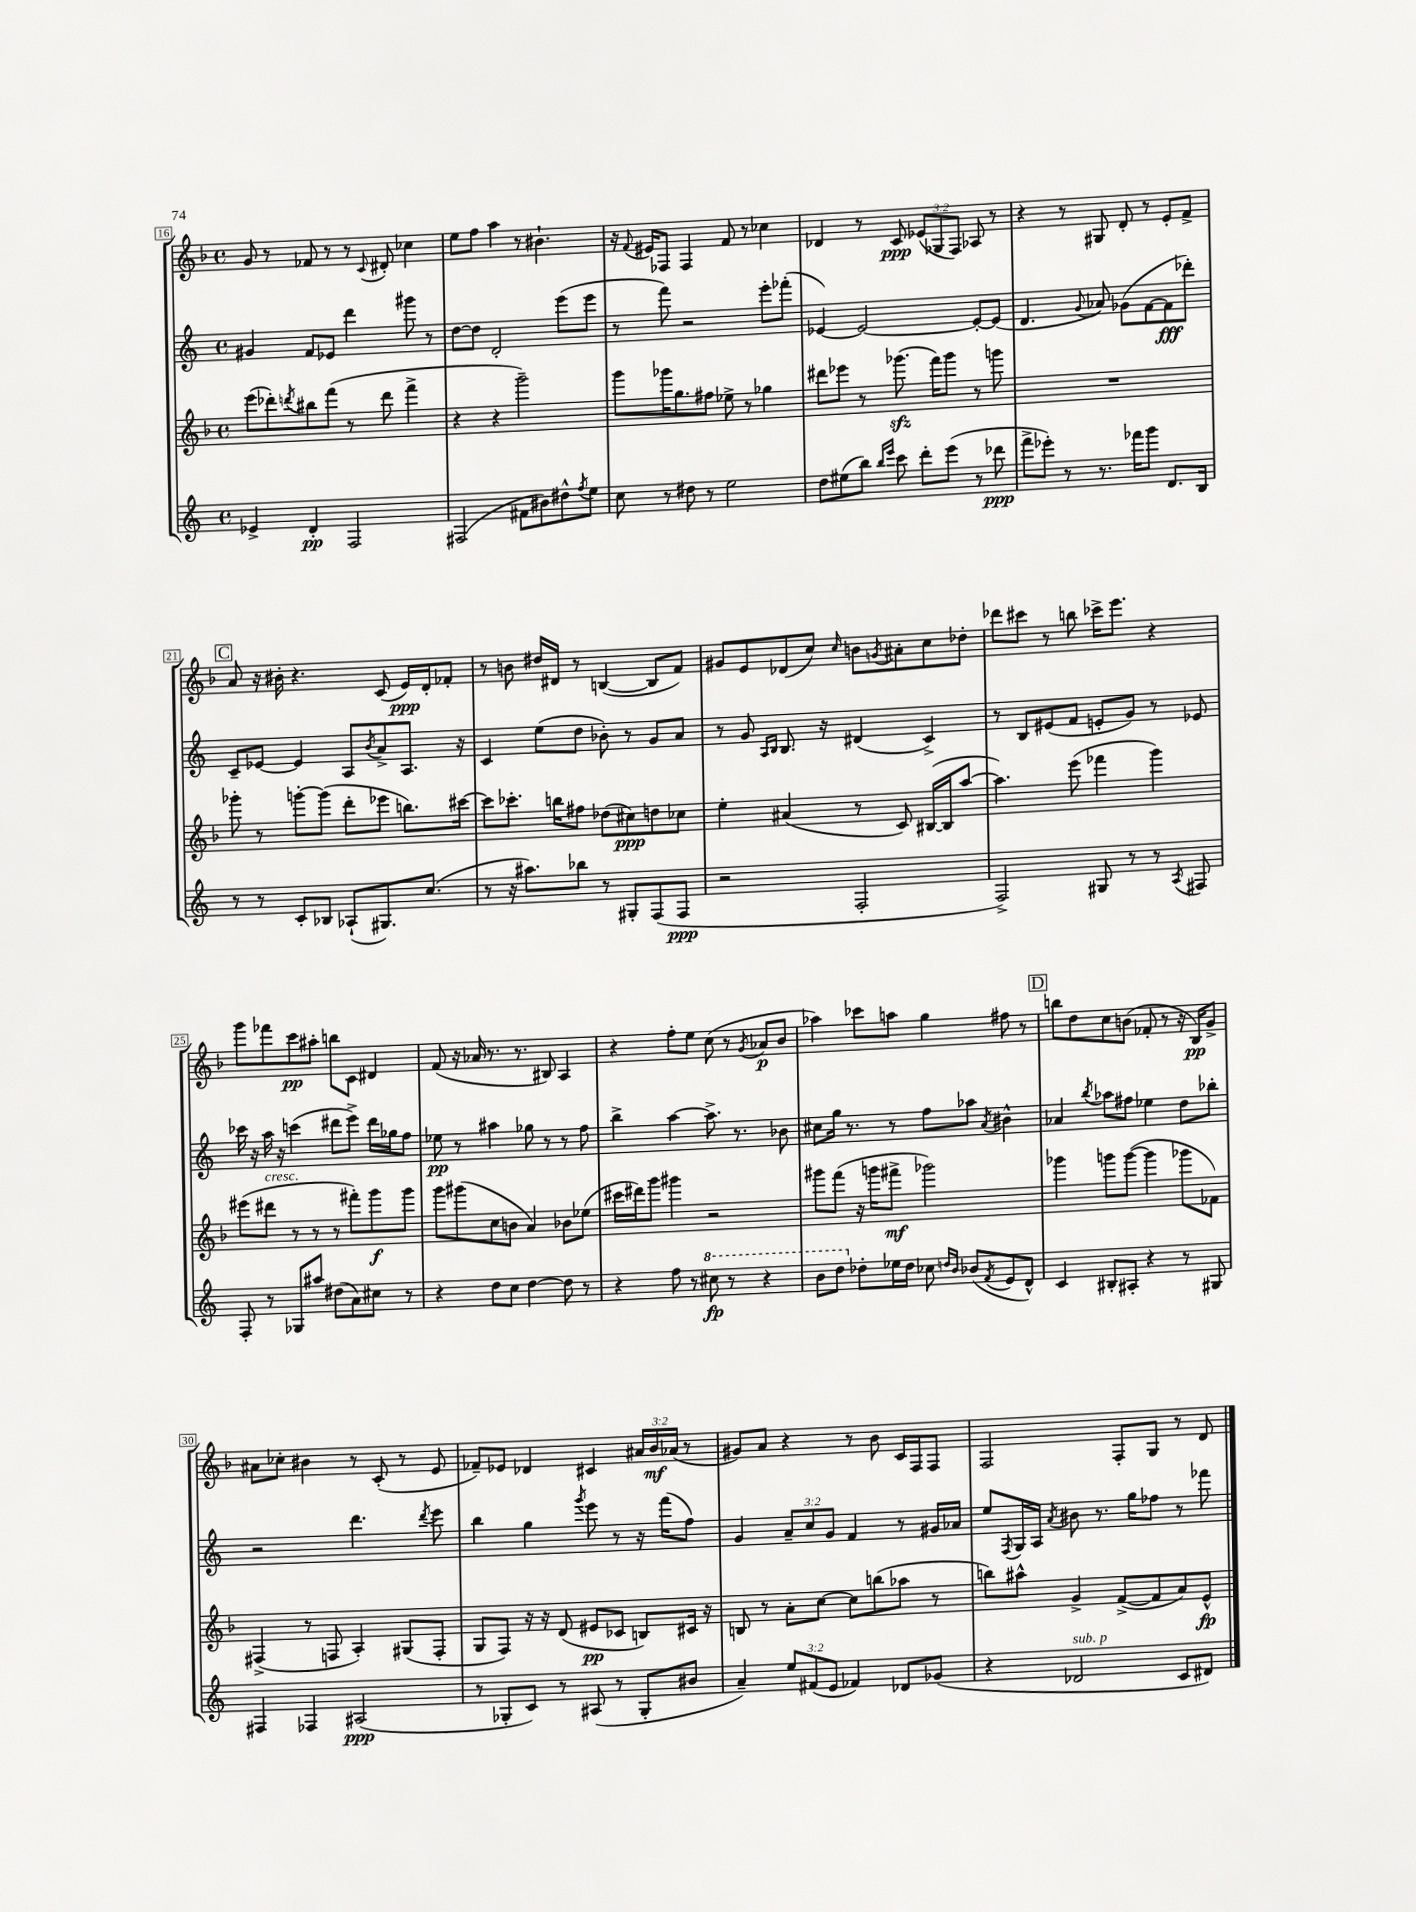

**kern	**kern	**kern	**kern
*staff4	*staff3	*staff2	*staff1
*clefG2	*clefG2	*clefG2	*clefG2
*k[]	*k[b-]	*k[]	*k[b-]
*M4/4	*M4/4	*M4/4	*M4/4
*met(c)	*met(c)	*met(c)	*met(c)
4e-^	(8eee	4g#	8g
.	8ddd-')	.	8r
.	8qddd	.	.
4d'	8bb#	8f	8f-
.	(8fff	8e-	8r
2F	8r	4ddd	8r
.	.	.	8qqc
.	8ddd	.	8d#'
.	4fff^	8ggg#	4cc-
.	.	8r	.
=	=	=	=
(2F#	4r	[8dd	8ee
.	.	8dd]	8ff
.	4r	2d'	4aa
8f#	2ggg~)	.	8r
8b#)	.	.	4.b#`
8dd#^^	.	(8eee	.
8qff	.	.	.
8ee	.	8eee	.
=	=	=	=
8cc	8ggg	8r	16r
.	.	.	8qqf
.	.	.	16e#
8r	16ggg-	8fff)	8F-
.	8.gg	.	.
8dd#	.	2r	4F-
8r	8ff#	.	.
2ee	8ee-^	.	8f
.	8r	.	8r
.	4gg-	8eee'	4cc-
.	.	(8fff-'	.
=	=	=	=
8dd	8ddd#	[4e-)	4d-
(8ee#	8eee-	.	.
8bb)	8r	2e-_	8r
16qqbb	.	.	.
16qqeee	.	.	.
8ccc	(8.ggg-	.	8c
8ddd'	.	.	(12e-
.	16fff)	.	.
.	.	.	12G-
(8eee	8ggg-	.	.
.	.	.	12F)
8r	8r	8e-'_	8A-
8ddd-	8ggg	(8e-]	8r
=	=	=	=
8fff^	1r	4.d	4r
8eee-')	.	.	.
8r	.	.	8r
.	.	8qqg	.
8.r	.	8a-)	8G#
.	.	(8g-	8d'
16fff-	.	.	.
8ggg	.	[8f	8r
8.d	.	8f]	8e'
.	.	8ddd-')	8f^
16B	.	.	.
=	=	=	=
8r	8ggg-'	8c~	8a
8r	8r	[8e-	16r
.	.	.	16b#'
8c'	[8ggg'	4e-]	4.r
8B-	(8ggg]	.	.
(8A-`	8ddd'	8A	.
.	.	8qb	.
8.G#)	8eee-	8a^	(8c
.	8.bb)	8.A	16e)
(8.cc	.	.	16d'
.	.	.	8f-'
.	[16ccc#	16r	.
=	=	=	=
8r	8ccc#]	4c	8r
16r	8.ccc-'	.	8b
8.aa#)	.	.	.
.	.	(8ee	16dd#
.	16bb	.	16d#
8bb-	8ff#	8dd	8r
8r	(8dd-	8b-')	([4B
8G#'	8cc#)	8r	.
(8F	8dd	8g	8B]
8F	8cc-	8a	8f)
=	=	=	=
2r	4ee'	8r	8g#
.	.	8g	8e
.	.	16qqA	.
.	.	16qqB	.
.	(4a#	8.B	(8d-
.	.	.	8cc)
.	.	16r	.
.	.	.	16qqcc
2F'	8r	(4d#	8b
.	.	.	8qg
.	8c)	.	8a#'
.	([16B#	4c^)	8cc
.	16B#]	.	.
.	[8aa	.	8dd-'
=	=	=	=
2F^)	4.aa])	8r	8ddd-
.	.	8B	8ccc#
.	.	(8e#	8r
.	(8eee	8f	8bb
8G#	4fff-	8e'	16ccc-^
.	.	.	8.eee
8r	.	8g)	.
8r	4ggg)	8r	4r
8qA	.	.	.
8F#	.	8e-	.
=	=	=	=
8F'	(8eee#	16ccc-	8ggg
.	.	16r	.
8r	8ddd#	16aa	8fff-
.	.	16r	.
8G-	8r	(4ccc	8ccc
8aa#	8r	.	8aa#'
(8dd#	8r	8ddd#	8bb
8a)	8fff#')	8eee^)	8c
8cc#	8ggg	16ddd#	4d#
.	.	16gg-	.
8r	8ggg	8ff	.
=	=	=	=
4r	8ggg	8ee-	(8f
.	(8ggg#	8r	16r
.	.	.	16a-
8dd	8cc	4aa#	8.r
8cc	8b	.	.
.	.	.	8.r
[4dd	4a)	8gg-	.
.	.	8r	8B#)
8dd]	8b-	8r	4A
8r	(8ee-	8ff	.
=	=	=	=
4r	16ccc#	4bb^	4r
.	16ddd#)	.	.
.	8ggg	.	.
8ff	4ggg#	[4aa	8ff'
8r	.	.	8ee
8ccc#	2r	8.aa^]	(8cc
8r	.	.	8r
.	.	8.r	.
.	.	.	8qg
4r	.	.	8a-
.	.	8b-	8b-
=	=	=	=
8bb	8ggg#	8cc#	4aa-)
8ddd	(8fff	16gg	.
.	.	8.r	.
8dd-'	16r	.	8ccc-
.	16ggg	.	.
16ee-	8fff#^	8r	8aa
16dd-	.	.	.
8cc-	2ggg-)	8ff	4gg
16qqdd	.	.	.
16qqb	.	.	.
(8b-	.	8aa-	.
8qf	.	8qa	.
8e	.	4b#^^	8ff#
8d^^)	.	.	8r
=	=	=	=
4c	4ggg-	4a-	8bb
.	.	.	8dd
.	.	8qbb	.
8B#'	8ggg	8aa-	8cc
8A#'	([8ggg	8ff#	(8b
4r	4ggg]	4ee-	8f-'
.	.	.	8r
8r	8ggg-	8dd	16r
.	.	.	16B-)
8G#	8f-)	8bb-'	8g^
=	=	=	=
4F#	(4F#^	2r	8a#
.	.	.	8cc-'
4F-	8r	.	4b#
.	8F	.	.
(2A#	4A')	4.ddd	8r
.	.	.	(8c'
.	(8G#	.	8r
.	.	8qddd	.
.	8F'	8eee	8e
=	=	=	=
8r	8G	4bb	8f-~)
8G-'	8F)	.	8e-
8c)	16r	4gg	4d-
.	16r	.	.
8r	(8d	.	.
.	.	8qggg	.
(8A#	8e#	8eee	4c#
8r	8c-	8r	.
8G-'	8B)	16r	24a#
.	.	.	24b-
.	.	(16fff	.
.	.	.	(24a-
8b#	16c#	8ff)	8r
.	16r	.	.
=	=	=	=
4a~)	8B	4g	8g#)
.	8r	.	8a
12ee	8a'	12a~	4r
(12f#	.	12cc	.
.	[8cc	.	.
12e	.	12g	.
4f-)	8cc]	4f	8r
.	(8bb	.	8b-
8d-	8aa-	8r	16c
.	.	.	16F
(8g-	8r	16g#	8F
.	.	16a-	.
=	=	=	=
4r	8bb)	8ee	2F
.	.	8qF	.
.	8aa#^^	16G	.
.	.	16A	.
.	.	8qa	.
2d-	4g^	8b#	.
.	.	8.r	.
.	([8f^	.	8F'
.	.	16gg	.
.	8f]	8ff-	8G
8c	8a)	8r	8r
8d#)	8e^^	8fff-	8d
==	==	==	==
*-	*-	*-	*-
